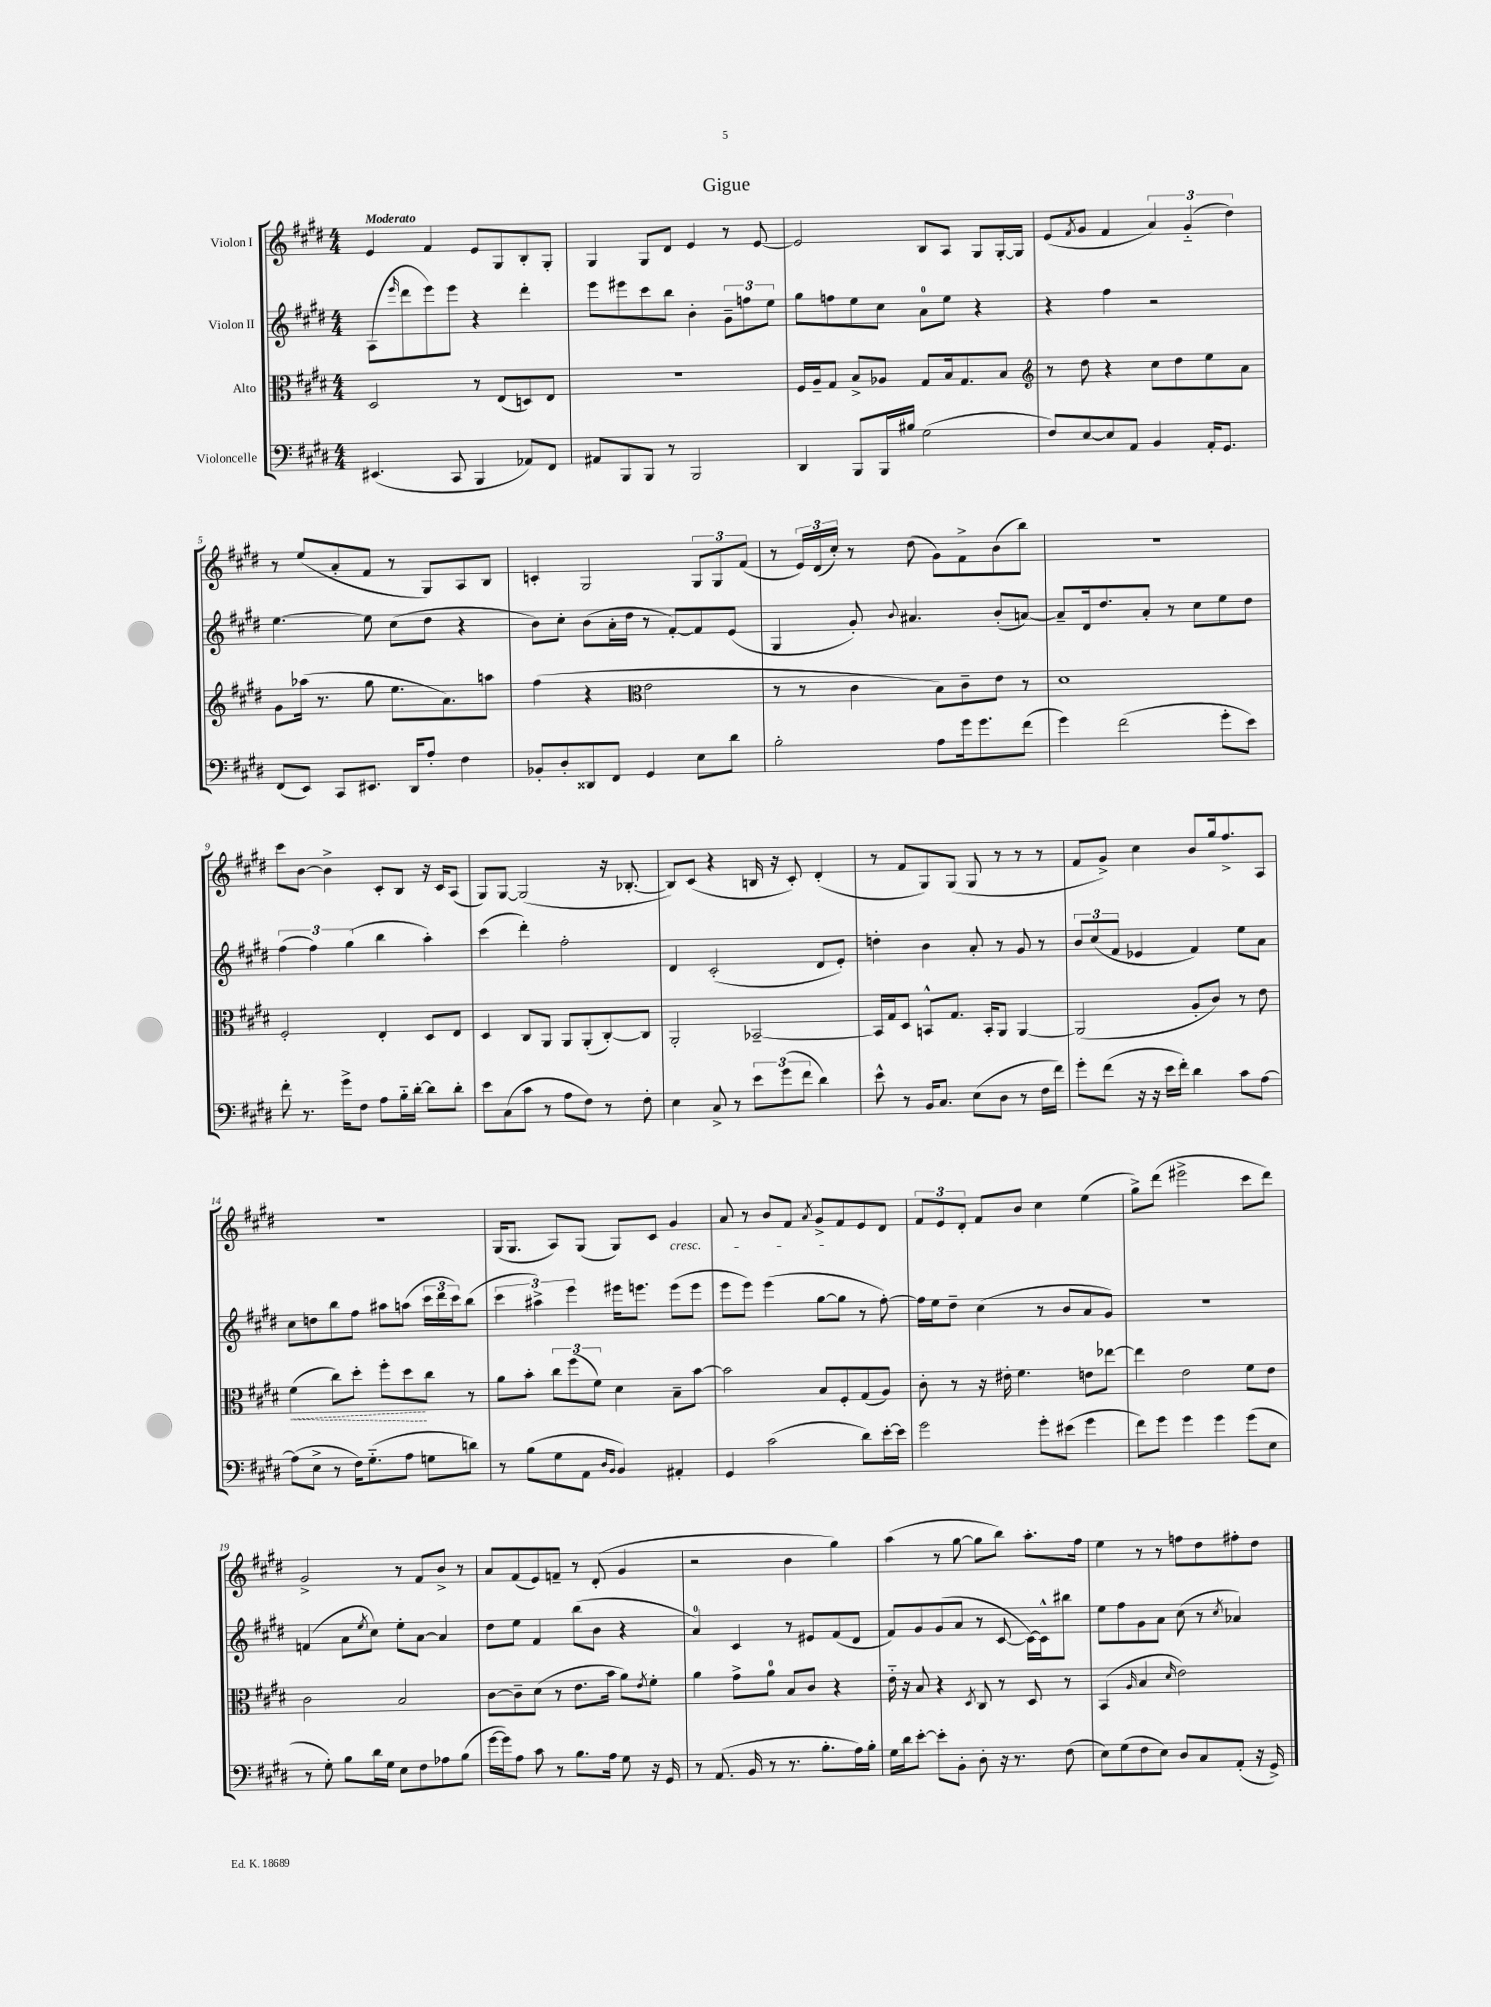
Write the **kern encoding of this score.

**kern	**kern	**dynam	**kern	**kern
*part4	*part3	*part3	*part2	*part1
*staff4	*staff3	*staff3	*staff2	*staff1
*I"Violoncelle	*I"Alto	*	*I"Violon II	*I"Violon I
*clefF4	*clefC3	*	*clefG2	*clefG2
*k[f#c#g#d#]	*k[f#c#g#d#]	*	*k[f#c#g#d#]	*k[f#c#g#d#]
*M4/4	*M4/4	*	*M4/4	*M4/4
=1	=1	=1	=1	=1
!	!	!	!	!LO:TX:a:B:t=Moderato
(4.EE#X/	2D#/	.	(8A\L	4e/
.	.	.	16qqeee/	.
.	.	.	8ddd#\	.
.	.	.	8eee\)	4f#/
8CC#/	.	.	8eee\J	.
4BBB/	8r	.	4r	8e/L
.	(8E/L	.	.	8G#/
8AA-X/L)	8Dn/)	.	4ddd#'\	8B'/
8FF#/J	8E/J	.	.	8G#'/J
=2	=2	=2	=2	=2
8AA#X/L	1r	.	8eee\L	4G#/
8BBB/	.	.	8eee#X\	.
8BBB/J	.	.	8ccc#\	8G#/L
8r	.	.	8bb\J	8d#/J
2BBB/	.	.	4b'\	4e/
.	.	.	12g#~\L	8r
.	.	.	12ffn\	.
.	.	.	.	[8e/
.	.	.	12ee\J	.
=3	=3	=3	=3	=3
4DD#/	16F#/LL	.	8gg#\L	2e/]
.	16A~/J	.	.	.
.	8G#/J	.	8ffn\	.
8BBB/L	8B^/L	.	8ee\	.
16BBB/L	8A-X/J	.	8cc#\J	.
16B#X/JJ	.	.	.	.
(2G#\	8G#/L	.	8a\L	8B/L
.	16B/k	.	8ee\J	8A/J
.	8.G#/	.	.	.
.	.	.	4r	8G#/L
.	8B/J	.	.	[16G#'/L
.	.	.	.	16G#/JJ]
=4	=4	=4	=4	=4
*	*clefG2	*	*	*
8F#/L)	8r	.	4r	(8e/L
.	.	.	.	8qf#/
[8E/	8dd#\	.	.	8g#/J
8E/]	4r	.	4ff#\	4f#/
8AA/J	.	.	.	.
4BB/	8cc#\L	.	2r	6a/)
.	8dd#\	.	.	.
.	.	.	.	(6g#/
16AA'/KL	8ee\	.	.	.
8.GG#/J	.	.	.	.
.	.	.	.	6dd#\)
.	8a\J	.	.	.
!!LO:LB:g=z
=5	=5	=5	=5	=5
(8FF#/L	8g#\L	.	[4.ee\	8r
8EE/J)	(16aa-X\Jk	.	.	(8ee/L
.	8.r	.	.	.
8CC#/L	.	.	.	8a'/
8.EE#X/J	8gg#\	.	8ee\]	8f#/J
.	8.ee\L	.	(8cc#\L	8r
16DD#/KL	.	.	.	.
8A'/J	.	.	8dd#\J	8G#/L)
.	8.a\)	.	.	.
4F#\	.	.	4r	8A/
.	8aan\J	.	.	8B/J
=6	=6	=6	=6	=6
8BB-X'/L	(4ff#\	.	8b\L)	4cn'/
8D#'/	.	.	8cc#'\J	.
8DD##X/	4r	.	(8b\L	2G#/
8FF#/J	.	.	16a'\L	.
.	.	.	16dd#\JJ	.
*	*clefC3	*	*	*
4GG#/	2e\	.	8r	.
.	.	.	[8f#'/L)	.
8E\L	.	.	8f#/]	12G#/L
.	.	.	.	12G#/
8d#\J	.	.	(8e/J	.
.	.	.	.	(12f#/J
=7	=7	=7	=7	=7
2B'\	8r	.	4G#/	8r
.	8r	.	.	24e/LL)
.	.	.	.	(24d#/
.	.	.	.	24cc#'/JJ)
.	4c#\	.	8g#'/)	8r
.	.	.	8qqb/	.
.	.	.	4.a#X/	(8dd#\
8A\L	8B\L)	.	.	8g#\L)
16g#\k	8c#~\	.	.	8f#^\
8.g#\	.	.	.	.
.	8e\J	.	(8b'/L	(8b\
(8f#\J	8r	.	[8an/J)	8bb\J)
=8	=8	=8	=8	=8
4g#\)	1d#	.	8a~/L]	1r
.	.	.	16d#/k	.
.	.	.	8.dd#/	.
(2f#\	.	.	.	.
.	.	.	8a'/J	.
.	.	.	8r	.
.	.	.	8cc#\L	.
8g#'\L	.	.	8ee\	.
8e\J)	.	.	8dd#\J	.
!!LO:LB:g=z
=9	=9	=9	=9	=9
8f#'\	2F#'/	.	(6ff#\	8ccc#\L
8.r	.	.	.	[8b\J
.	.	.	6ff#\)	.
.	.	.	.	4b^\]
16g#^\KL	.	.	.	.
.	.	.	(6gg#\	.
8F#\J	.	.	.	.
8A\L	4E'/	.	4bb\	8c#'/L
16B\L	.	.	.	8B/J
[16d#'\JJ	.	.	.	.
8d#\L]	8D#/L	.	4aa'\)	16r
.	.	.	.	16c#/KL
8d#'\J	8E/J	.	.	(8A/J
=10	=10	=10	=10	=10
8e\L	4D#/	.	(4ccc#\	8G#/L)
(8C#\	.	.	.	[8G#/J
8c#\J	8C#/L	.	4ddd#'\)	(2G#/]
8r	8AA/J	.	.	.
8A\L	8AA/L	.	2ff#'\	.
8F#\J)	(8AA'/	.	.	.
8r	[8C#'/)	.	.	16r
.	.	.	.	[8.B-X'/
8F#'\	8C#/J]	.	.	.
=11	=11	=11	=11	=11
4E\	2AA'/	.	4d#/	8B-/L])
.	.	.	.	(8c#/J
8C#^/	.	.	(2c#'/	4r
8r	.	.	.	.
12e\L	[2BB-X~/	.	.	16Bn/
.	.	.	.	16r
(12g#\	.	.	.	.
.	.	.	.	8c#'/)
12f#\J	.	.	.	.
4d#\)	.	.	8d#/L	(4d#'/
.	.	.	8e'/J)	.
=12	=12	=12	=12	=12
8e^^\	16BB-/LL]	.	4ddn'\	8r
.	16G#/J	.	.	.
8r	8D#/J	.	.	8f#/L
16BB/KL	8BBn^^/L	.	4b\	8G#/)
8.C#/J	.	.	.	.
.	8.G#/J	.	.	(8G#/J
(8E\L	.	.	8a'/	8G#/
.	16BB'/KL	.	.	.
8D#\J	8AA/J	.	8r	8r
8r	[4AA/	.	8g#/	8r
16F#\LL	.	.	8r	8r
16f#\JJ)	.	.	.	.
=13	=13	=13	=13	=13
8g#'\L	(2AA/]	.	12b/L	8f#/L
.	.	.	(12cc#/	.
(8f#\J	.	.	.	8g#^/J)
.	.	.	12f#/J	.
16r	.	.	4e-X/	4cc#\
16r	.	.	.	.
16e\LL	.	.	.	.
16f#'\JJ)	.	.	.	.
4d#\	8A'/L	.	4f#/)	8b/L
.	8c#/J)	.	.	16gg#/k
.	.	.	.	8.ff#^/
8c#\L	8r	.	8ee\L	.
[8A\J	8e\	.	8a\J	8A/J
!!LO:LB:g=z
=14	=14	=14	=14	=14
!	!	!LO:HP:b	!	!
(8A\L]	(4f#\	<	8cc#\L	1r
8E^\J	.	.	8ddn\	.
8r	8cc#\L)	.	8bb\	.
16F#\KL)	8dd#'\J	.	8ff#\J	.
(8.G#\	.	.	.	.
.	8ff#'\L	.	8aa#X\L	.
8A\J	8dd#\	.	(8aan\J	.
8Gn\L	8cc#\J	[	24ccc#\LL	.
.	.	.	24ddd#\	.
.	.	.	24ccc#\J)	.
8dn\J)	8r	.	(8bb\J	.
=15	=15	=15	=15	=15
8r	8a\L	.	6ccc#\	(16G#/KL
.	.	.	.	8.G#/J
(8B\L	8b'\J	.	.	.
.	.	.	6aa#X^\)	.
8G#\	12cc#\L	.	.	8A/L)
.	(12ff#\	.	6eee\	.
8AA\J	.	.	.	(8G#/J
.	12f#\J)	.	.	.
16qqD#/LL	.	.	.	.
16qqBB/JJ	.	.	.	.
4BB/)	4d#\	.	16eee#X\KL	8G#/L)
.	.	.	8.eeen\J	.
.	.	.	.	8c#/J
!	!	!	!	!LO:TX:b:i:t=cresc.
4AA#X'/	8B~\L	.	(8eee\L	4g#/
.	[8b\J	.	8eee\J	.
=16	=16	=16	=16	=16
4GG#/	2b\]	.	8eee\L	8a/
.	.	.	8eee\J)	8r
(2c#\	.	.	(4eee\	8b/L
.	.	.	.	8f#/J
.	.	.	.	8qa/
.	8B/L	.	[8gg#\L	8g#^/L
.	8F#'/	.	8gg#\J]	8f#/
8d#\L)	(8G#/	.	8r	8e/
[16e'\L	8A/J)	.	[8ff#'\)	8d#/J
16e\JJ]	.	.	.	.
=17	=17	=17	=17	=17
2g#\	8c#'\	.	16ff#\LL]	12f#/L
.	.	.	16ee\J	.
.	.	.	.	12e/
.	8r	.	8dd#~\J	.
.	.	.	.	12d#'/J
.	16r	.	(4cc#\	8f#/L
.	16e#X'\	.	.	.
.	4.f#\	.	.	8b/J
8g#'\L	.	.	8r	4cc#\
(8e#X\J	.	.	8b/L	.
4g#\	8en\L	.	8a/	(4ee\
.	[8ee-X\J	.	8g#/J)	.
=18	=18	=18	=18	=18
8f#\L)	4ee-\]	.	1r	8gg#^\L)
8g#\J	.	.	.	(8ddd#\J
4g#\	2e\	.	.	2eee#X^\
4g#\	.	.	.	.
(8g#\L	8f#\L	.	.	8ccc#\L
8E\J	8e\J	.	.	8ddd#\J)
!!LO:LB:g=z
=19	=19	=19	=19	=19
8r	2c#\	.	(4fn/	2g#^/
8G#'\)	.	.	.	.
8B\L	.	.	8a\L	.
.	.	.	8qee/	.
16d#\L	.	.	8cc#\J)	.
16G#\JJ	.	.	.	.
8E\L	2B/	.	8ee'\L	8r
8F#\	.	.	[8a\J	8f#/L
8A-X\	.	.	4a/]	8b^/J
(8B\J	.	.	.	8r
=20	=20	=20	=20	=20
[16g#\LL	[8c#\L	.	8dd#\L	8a/L
16g#\J])	.	.	.	.
8A\J	8c#~\]	.	8ee\J	(8f#/
8c#\	(8d#\J	.	4f#/	8e/)
8r	8r	.	.	8fn~/J
8.B\L	8.e\L	.	(8bb\L	8r
.	.	.	8b\J	(8d#'/
16A\Jk	16b\Jk	.	.	.
8G#\	8a\L)	.	4r	4g#/
.	8qe/	.	.	.
16r	8f#'\J	.	.	.
16GG#/	.	.	.	.
=21	=21	=21	=21	=21
8r	4a\	.	4a/)	2r
(8.AA/	.	.	.	.
.	8g#^\L	.	4c#/	.
16BB/	.	.	.	.
8r	8a\J	.	.	.
8.r	8B/L	.	8r	4b\
.	8c#/J	.	8e#X/L	.
8.B'\L	.	.	.	.
.	4r	.	(8f#/	4gg#\)
16A\L)	.	.	8d#/J	.
16B'\JJ	.	.	.	.
=22	=22	=22	=22	=22
16G#\LL	16e\	.	8f#/L)	(4aa\
16d#\J	16r	.	.	.
[8e'\J	8B/	.	8g#/	.
8e'\L]	4r	.	(8g#/	8r
8BB'\J	.	.	8a/J	[8gg#\
.	8qD#/	.	.	.
8D#'\	8C#/	.	8r	8gg#\L]
16r	8r	.	[8c#/	8bb\J)
8.r	.	.	.	.
.	8D#/	.	16c#\LL_)	8.aa'\L
.	.	.	16c#^^\J]	.
(8F#\	8r	.	8bb#X\J	.
.	.	.	.	16ff#\Jk
=23	=23	=23	=23	=23
8E\L)	(4BB/	.	8ee\L	4ee\
(8G#\	.	.	8ff#\	.
.	16qqA/	.	.	.
8F#\	4B/	.	8g#\	8r
8E\J)	.	.	8a\J	8r
.	16qqd#/	.	.	.
8D#/L	2e\)	.	(8cc#\	8ffn\L
8C#/	.	.	8r	8dd#\
.	.	.	8qcc#/	.
(8AA'/J	.	.	4a-X/)	8ff#X'\
16r	.	.	.	8dd#\J
16GG#^/)	.	.	.	.
==	==	==	==	==
*-	*-	*-	*-	*-
